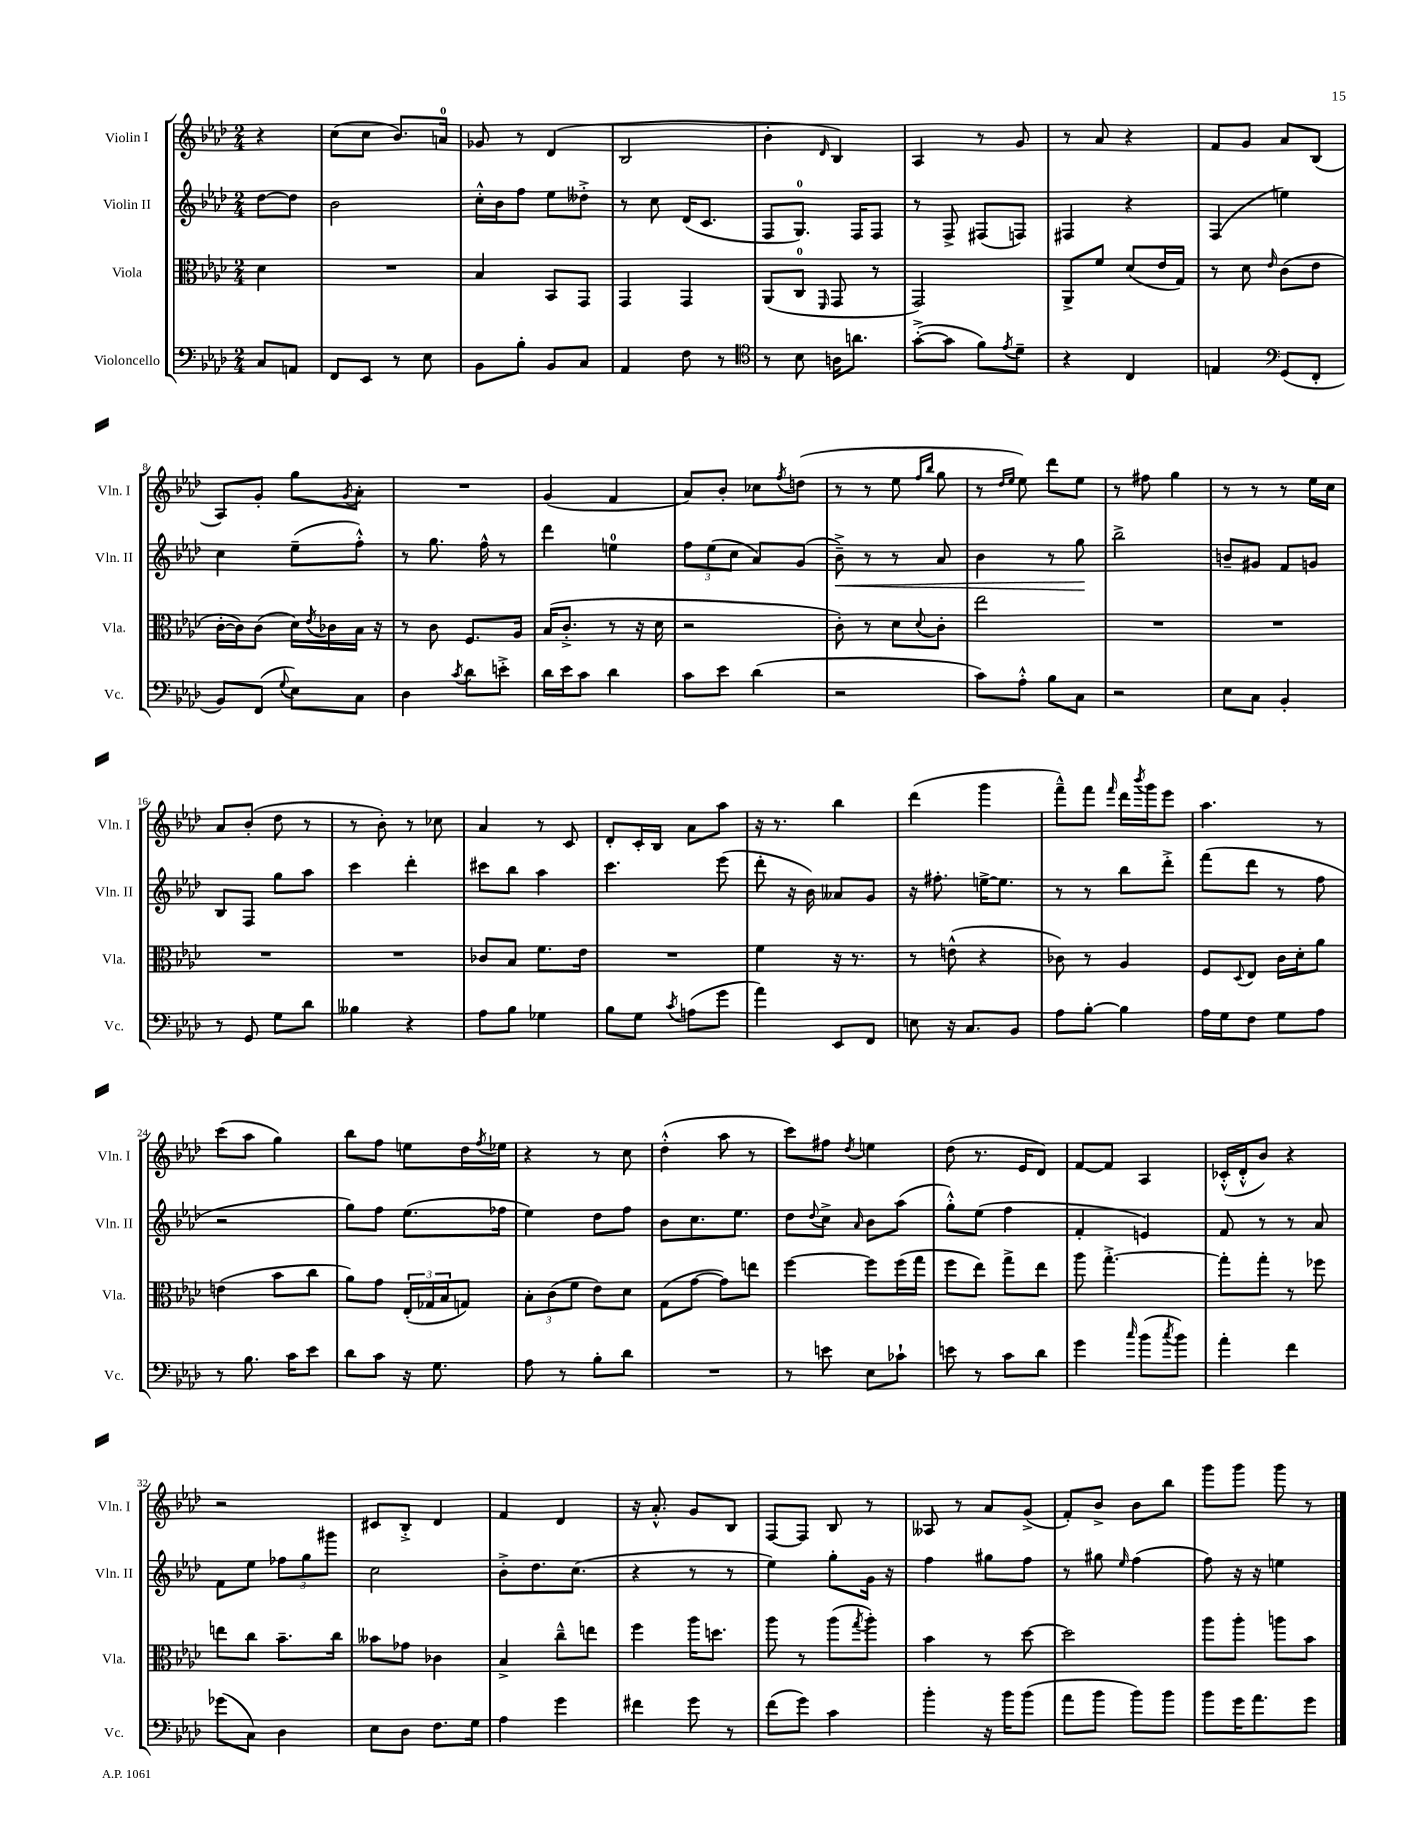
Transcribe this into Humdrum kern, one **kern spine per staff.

**kern	**kern	**kern	**kern
*staff4	*staff3	*staff2	*staff1
*clefF4	*clefC3	*clefG2	*clefG2
*k[b-e-a-d-]	*k[b-e-a-d-]	*k[b-e-a-d-]	*k[b-e-a-d-]
*M2/4	*M2/4	*M2/4	*M2/4
8C	4d-	[8dd-	4r
8AA	.	8dd-]	.
=	=	=	=
8FF	2r	2b-	(8cc
8EE-	.	.	8cc
8r	.	.	8.b-)
8E-	.	.	.
.	.	.	16a
=	=	=	=
8BB-	4B-	16cc'^^	8g-
.	.	16b-	.
8B-'	.	8ff	8r
8BB-	8BB-	8ee-	(4d-
8C	8GG	8dd--'^	.
=	=	=	=
4AA-	4GG	8r	2B-
.	.	8cc	.
8F	4GG	(16d-	.
.	.	8.c	.
8r	.	.	.
=	=	=	=
*clefC4	*	*	*
8r	(8AA-	8F	4b-'
8B-	8C	8.G)	.
.	16qqFF	.	16qqd-
16A	8GG	.	4B-)
8.a	.	16F	.
.	8r	8F	.
=	=	=	=
([8g'^	2GG)	8r	4A-
8g]	.	8F^	.
8f)	.	(8F#	8r
8qe-	.	.	.
8d-~	.	8F)	8g
=	=	=	=
4r	8AA-^	4F#	8r
.	8f	.	8a-
4C	(8d-	4r	4r
.	16e-	.	.
.	16G)	.	.
=	=	=	=
4E	8r	(4F	8f
.	8d-	.	8g
*clefF4	*	*	*
.	16qqe-	.	.
(8GG	(8c	4ee)	8a-
8FF'	8e-	.	(8B-
=	=	=	=
8BB-)	[16c'	4cc	8A-)
.	16c])	.	.
(8FF	(8c	.	8g'
8qqG	.	.	.
8E-)	16d-)	(8ee-~	8gg
.	8qe-	.	.
.	16c-	.	.
.	.	.	8qg
8C	16B-	8ff'^^)	8a-'
.	16r	.	.
=	=	=	=
4D-	8r	8r	2r
.	8c	8.gg	.
8qc	.	.	.
8d-	8.F	.	.
.	.	16ff^^	.
8e'^	.	8r	.
.	16A-	.	.
=	=	=	=
16d-	(16B-	4ddd-	(4g
16e-	8.c'^	.	.
8c	.	.	.
4d-	8r	4ee	4f
.	16r	.	.
.	16d-	.	.
=	=	=	=
8c	2r	12ff	8a-)
.	.	(12ee-	.
8e-	.	.	8b-'
.	.	12cc	.
(4d-	.	8a-)	8cc-
.	.	.	8qff
.	.	(8g	(8dd
=	=	=	=
2r	8c')	8b-~^)	8r
.	8r	8r	8r
.	8d-	8r	8ee-
.	.	.	16qqff
.	8qqd-	.	16qqbb-
.	8c'	8a-	8gg
=	=	=	=
8c)	2ee-	4b-	8r
.	.	.	16qqdd-
.	.	.	16qqee-
8A-'^^	.	.	8ee-)
8B-	.	8r	8ddd-
8C	.	8gg	8ee-
=	=	=	=
2r	2r	2bb-^	8r
.	.	.	8ff#
.	.	.	4gg
=	=	=	=
8E-	2r	8b~	8r
8C	.	8g#	8r
4BB-'	.	8f	8r
.	.	8g	16ee-
.	.	.	16cc
=	=	=	=
8r	2r	8B-	8a-
8GG	.	8F	(8b-'
8G	.	8gg	8dd-
8d-	.	8aa-	8r
=	=	=	=
4B--	2r	4ccc	8r
.	.	.	8b-')
4r	.	4ddd-'	8r
.	.	.	8cc-
=	=	=	=
8A-	8c-	8ccc#	4a-
8B-	8B-	8bb-	.
4G-	8.f	4aa-	8r
.	.	.	8c
.	16e-	.	.
=	=	=	=
8B-	2r	4.ccc	8d-'
8G	.	.	16c'
.	.	.	16B-
8qc	.	.	.
(8A	.	.	8a-
8g	.	(8eee-	8aa-
=	=	=	=
4a-)	4f	8ddd-'	16r
.	.	.	8.r
.	.	16r	.
.	.	16b-)	.
8EE-	16r	8a--	4bb-
.	8.r	.	.
8FF	.	8g	.
=	=	=	=
8E	8r	16r	(4ddd-
.	.	8.ff#'	.
16r	(8e^^	.	.
8.C	.	.	.
.	4r	[16ee^	4ggg
.	.	8.ee]	.
8BB-	.	.	.
=	=	=	=
8A-	8c-)	8r	8fff~^^)
[8B-'	8r	8r	8fff
.	.	.	16qqfff
4B-]	4A-	8bb-	16ddd-
.	.	.	8qbbb-
.	.	.	16ggg
.	.	8ddd-'^	8eee-
=	=	=	=
16A-	8F	(8fff	4.aa-
16G	.	.	.
.	8qqD-	.	.
8F	8E-	8ddd-	.
8G	16c	8r	.
.	16d-'	.	.
8A-	8a-	8ff	8r
=	=	=	=
8r	(4e	2r	(8ccc
8.B-	.	.	8aa-
.	8b-	.	4gg)
16c	.	.	.
8e-	8cc	.	.
=	=	=	=
8d-	8a-)	8gg)	8bb-
8c	8g	8ff	8ff
16r	(24E-'	(8.ee-	8ee
.	24G-	.	.
8.G	.	.	.
.	24B-	.	.
.	8G)	.	16dd-
.	.	.	8qff
.	.	16ff-	16ee-
=	=	=	=
8A-	12B-'	4ee-)	4r
.	(12c	.	.
8r	.	.	.
.	12f	.	.
8B-'	8e-)	8dd-	8r
8d-	8d-	8ff	8cc
=	=	=	=
2r	(8G	8b-	(4dd-'^^
.	[8g	8.cc	.
.	8g])	.	8aa-
.	.	8.ee-	.
.	8ee	.	8r
=	=	=	=
8r	[4ff	8dd-	8ccc)
.	.	8qqdd-	.
8e	.	8cc^	8ff#
.	.	16qqa-	8qdd-
8E-	8ff]	8b-	4ee
8c-`	(16ff	(8aa-	.
.	16gg	.	.
=	=	=	=
8e	8ff	8gg'^^)	(8dd-
8r	8ee-)	(8ee-	8.r
8c	8gg^	4ff	.
.	.	.	16e-
8d-	8ee-	.	8d-)
=	=	=	=
4g	8aa-	4f'	[8f
.	[4.gg'^	.	8f]
16qqcc	.	.	.
(8b-	.	4e)	4A-
8qcc	.	.	.
8b-)	.	.	.
=	=	=	=
4a-'	8gg']	8f	(16c-'^^
.	.	.	16d-'^^
.	8gg'	8r	8b-)
4f	8r	8r	4r
.	8ff-	8a-	.
=	=	=	=
(8g-	8ee	8f	2r
8C)	8cc	8ee-	.
4D-	8.b-~	12ff-	.
.	.	12gg	.
.	.	12ggg#	.
.	16cc	.	.
=	=	=	=
8E-	8b--	2cc	8c#
8D-	8g-	.	8B-'^
8.F	4c-	.	4d-
16G	.	.	.
=	=	=	=
4A-	4B-^	8b-'^	4f
.	.	8.dd-	.
4g	8cc~^^	.	4d-
.	.	(8.cc	.
.	8ee	.	.
=	=	=	=
4f#	4ff	4r	16r
.	.	.	8.a-'^^
8g	16aa-	8r	8g
.	8.dd	.	.
8r	.	8r	8B-
=	=	=	=
(8f	8aa-	4ee-)	[8F
8g)	8r	.	8F]
4c	(8aa-	8gg'	8B-
.	8qgg	.	.
.	8aa-')	16g	8r
.	.	16r	.
=	=	=	=
4b-'	4b-	4ff	8A--
.	.	.	8r
16r	8r	8gg#	8a-
16b-	.	.	.
(8b-	[8dd-	8ff	(8g^
=	=	=	=
8a-	2dd-]	8r	8f')
8b-	.	8gg#	8b-^
.	.	16qqee-	.
8b-)	.	(4ff	8b-
8b-	.	.	8bb-
=	=	=	=
8b-	8aa-	8ff)	8ggg
16g	8aa-'	16r	8ggg
8.a-	.	16r	.
.	8aa	4ee	8ggg
8g	8b-	.	8r
==	==	==	==
*-	*-	*-	*-
